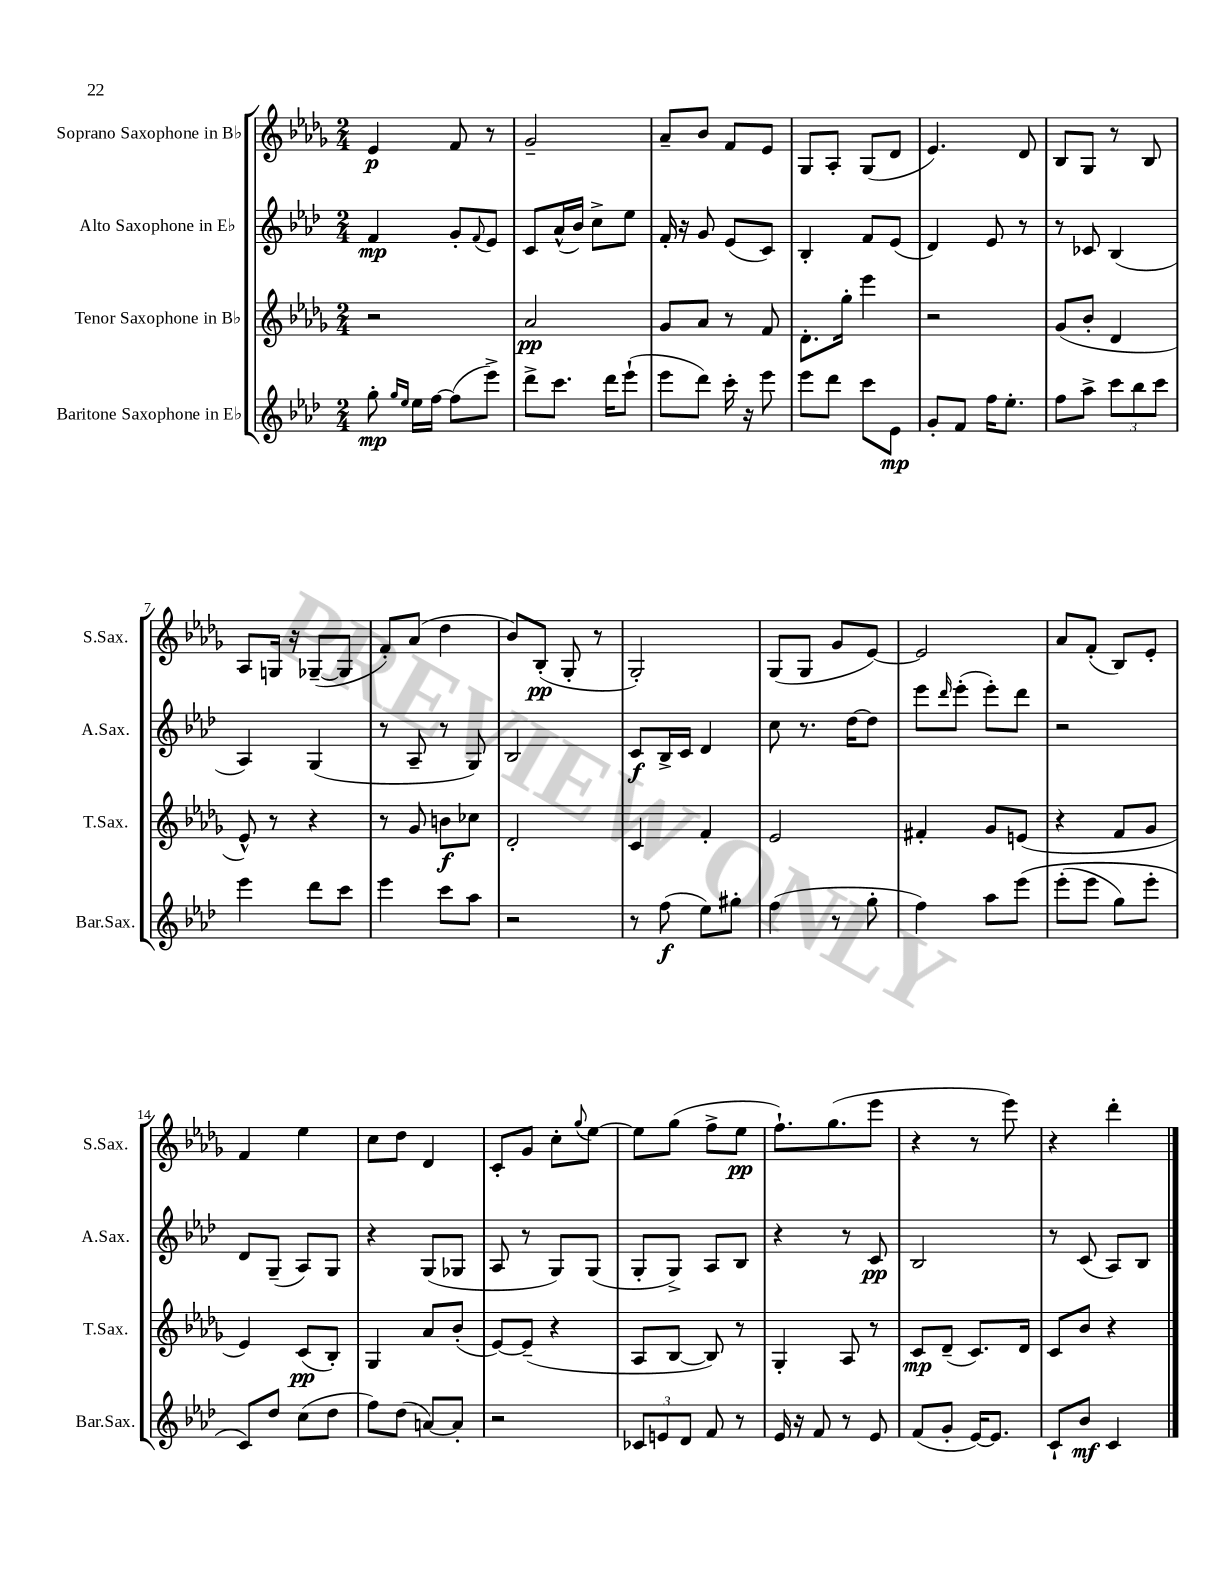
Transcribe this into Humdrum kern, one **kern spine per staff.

**kern	**kern	**kern	**kern
*staff4	*staff3	*staff2	*staff1
*clefG2	*clefG2	*clefG2	*clefG2
*k[b-e-a-d-]	*k[b-e-a-d-g-]	*k[b-e-a-d-]	*k[b-e-a-d-g-]
*M2/4	*M2/4	*M2/4	*M2/4
8gg'\	2r	4f/	4e-/
16qqgg/LL	.	.	.
16qqee-/JJ	.	.	.
16ee-\LL	.	.	.
[16ff\JJ	.	.	.
(8ff\]L	.	8g'/L	8f/
.	.	8qqf/	.
8eee-^\J)	.	8e-/J	8r
=	=	=	=
8ddd-^\L	2a-/	8c/L	2g-~/
8.ccc\J	.	(16a-^^/L	.
.	.	16b-/JJ)	.
.	.	8cc^\L	.
16ddd-\LK	.	.	.
(8eee-`\J	.	8ee-\J	.
=	=	=	=
8eee-\L	8g-/L	16f'/	8a-~/L
.	.	16r	.
8ddd-\J)	8a-/J	8g/	8b-/J
16ccc'\	8r	(8e-/L	8f/L
16r	.	.	.
8eee-\	8f/	8c/J)	8e-/J
=	=	=	=
8eee-\L	8.d-'\L	4B-'/	8G-/L
8ddd-\J	.	.	8A-'/J
.	16gg-'\Jk	.	.
8ccc\L	4eee-\	8f/L	(8G-/L
8e-\J	.	(8e-/J	8d-/J
=	=	=	=
8g'/L	2r	4d-/)	4.e-/)
8f/J	.	.	.
16ff\LK	.	8e-/	.
8.ee-'\J	.	.	.
.	.	8r	8d-/
=	=	=	=
8ff\L	(8g-/L	8r	8B-/L
8aa-^\J	8b-'/J	8c-/	8G-/J
12ccc\L	4d-/	(4B-/	8r
12bb-\	.	.	.
.	.	.	8B-/
12ccc\J	.	.	.
=	=	=	=
4eee-\	8e-^^/)	4A-/)	8A-/L
.	8r	.	16G/Jk
.	.	.	16r
8ddd-\L	4r	(4G/	([8G-~/L
8ccc\J	.	.	8G-/]J
=	=	=	=
4eee-\	8r	8r	8f'/L)
.	8g-/	8A-~/	(8a-/J
8ccc\L	8b\L	8r	4dd-\
8aa-\J	8cc-\J	8G/)	.
=	=	=	=
2r	2d-'/	2B-/	8b-/L)
.	.	.	(8B-'/J
.	.	.	8G-'/
.	.	.	8r
=	=	=	=
8r	4c/	8c/L	2G-'/)
(8ff\	.	16B-^/L	.
.	.	16c/JJ	.
8ee-\L)	4f'/	4d-/	.
8gg#'\J	.	.	.
=	=	=	=
(4ff\	2e-/	8cc\	(8G-/L
.	.	8.r	8G-/J
8r	.	.	8g-/L
.	.	[16dd-\LK	.
8gg'\	.	8dd-\]J	[8e-/J)
=	=	=	=
4ff\)	4f#'/	8eee-\L	2e-/]
.	.	16qqddd-/	.
.	.	(8eee-'\J	.
8aa-\L	8g-/L	8eee-'\L)	.
&(8eee-\J	(8e/J	8ddd-\J	.
=	=	=	=
(8eee-'\L	4r	2r	8a-/L
8eee-\J	.	.	(8f'/J
8gg\L)	8f/L	.	8B-/L)
8eee-'\J	8g-/J	.	8e-'/J
=	=	=	=
8c/L&)	4e-/)	8d-/L	4f/
8dd-/J	.	(8G~/J	.
(8cc\L	(8c/L	8A-/L)	4ee-\
8dd-\J	8B-'/J)	8G/J	.
=	=	=	=
8ff\L)	4G-/	4r	8cc\L
(8dd-\J	.	.	8dd-\J
[8a/L)	8a-/L	(8G/L	4d-/
8a'/]J	(8b-'/J	8G-/J	.
=	=	=	=
2r	[8e-/L)	8A-/	8c'/L
.	(8e-~/]J	8r	8g-/J
.	4r	8G/L)	8cc'\L
.	.	.	8qqgg-/
.	.	(8G/J	[8ee-\J
=	=	=	=
12c-/L	8A-/L	8G'/L	8ee-\]L
12e/	.	.	.
.	[8B-/J	8G^/J)	(8gg-\J
12d-/J	.	.	.
8f/	8B-/])	8A-/L	8ff^\L
8r	8r	8B-/J	8ee-\J
=	=	=	=
16e-/	4G-'/	4r	8.ff`\L)
16r	.	.	.
8f/	.	.	.
.	.	.	(8.gg-\
8r	8A-/	8r	.
8e-/	8r	8c/	8eee-\J
=	=	=	=
(8f/L	8c/L	2B-/	4r
8g'/J	(8d-~/J	.	.
[16e-/LK)	8.c/L)	.	8r
8.e-/]J	.	.	.
.	.	.	8eee-\)
.	16d-/Jk	.	.
=	=	=	=
8c`/L	8c/L	8r	4r
8b-/J	8b-/J	(8c/	.
4c/	4r	8A-/L)	4ddd-'\
.	.	8B-/J	.
==	==	==	==
*-	*-	*-	*-
